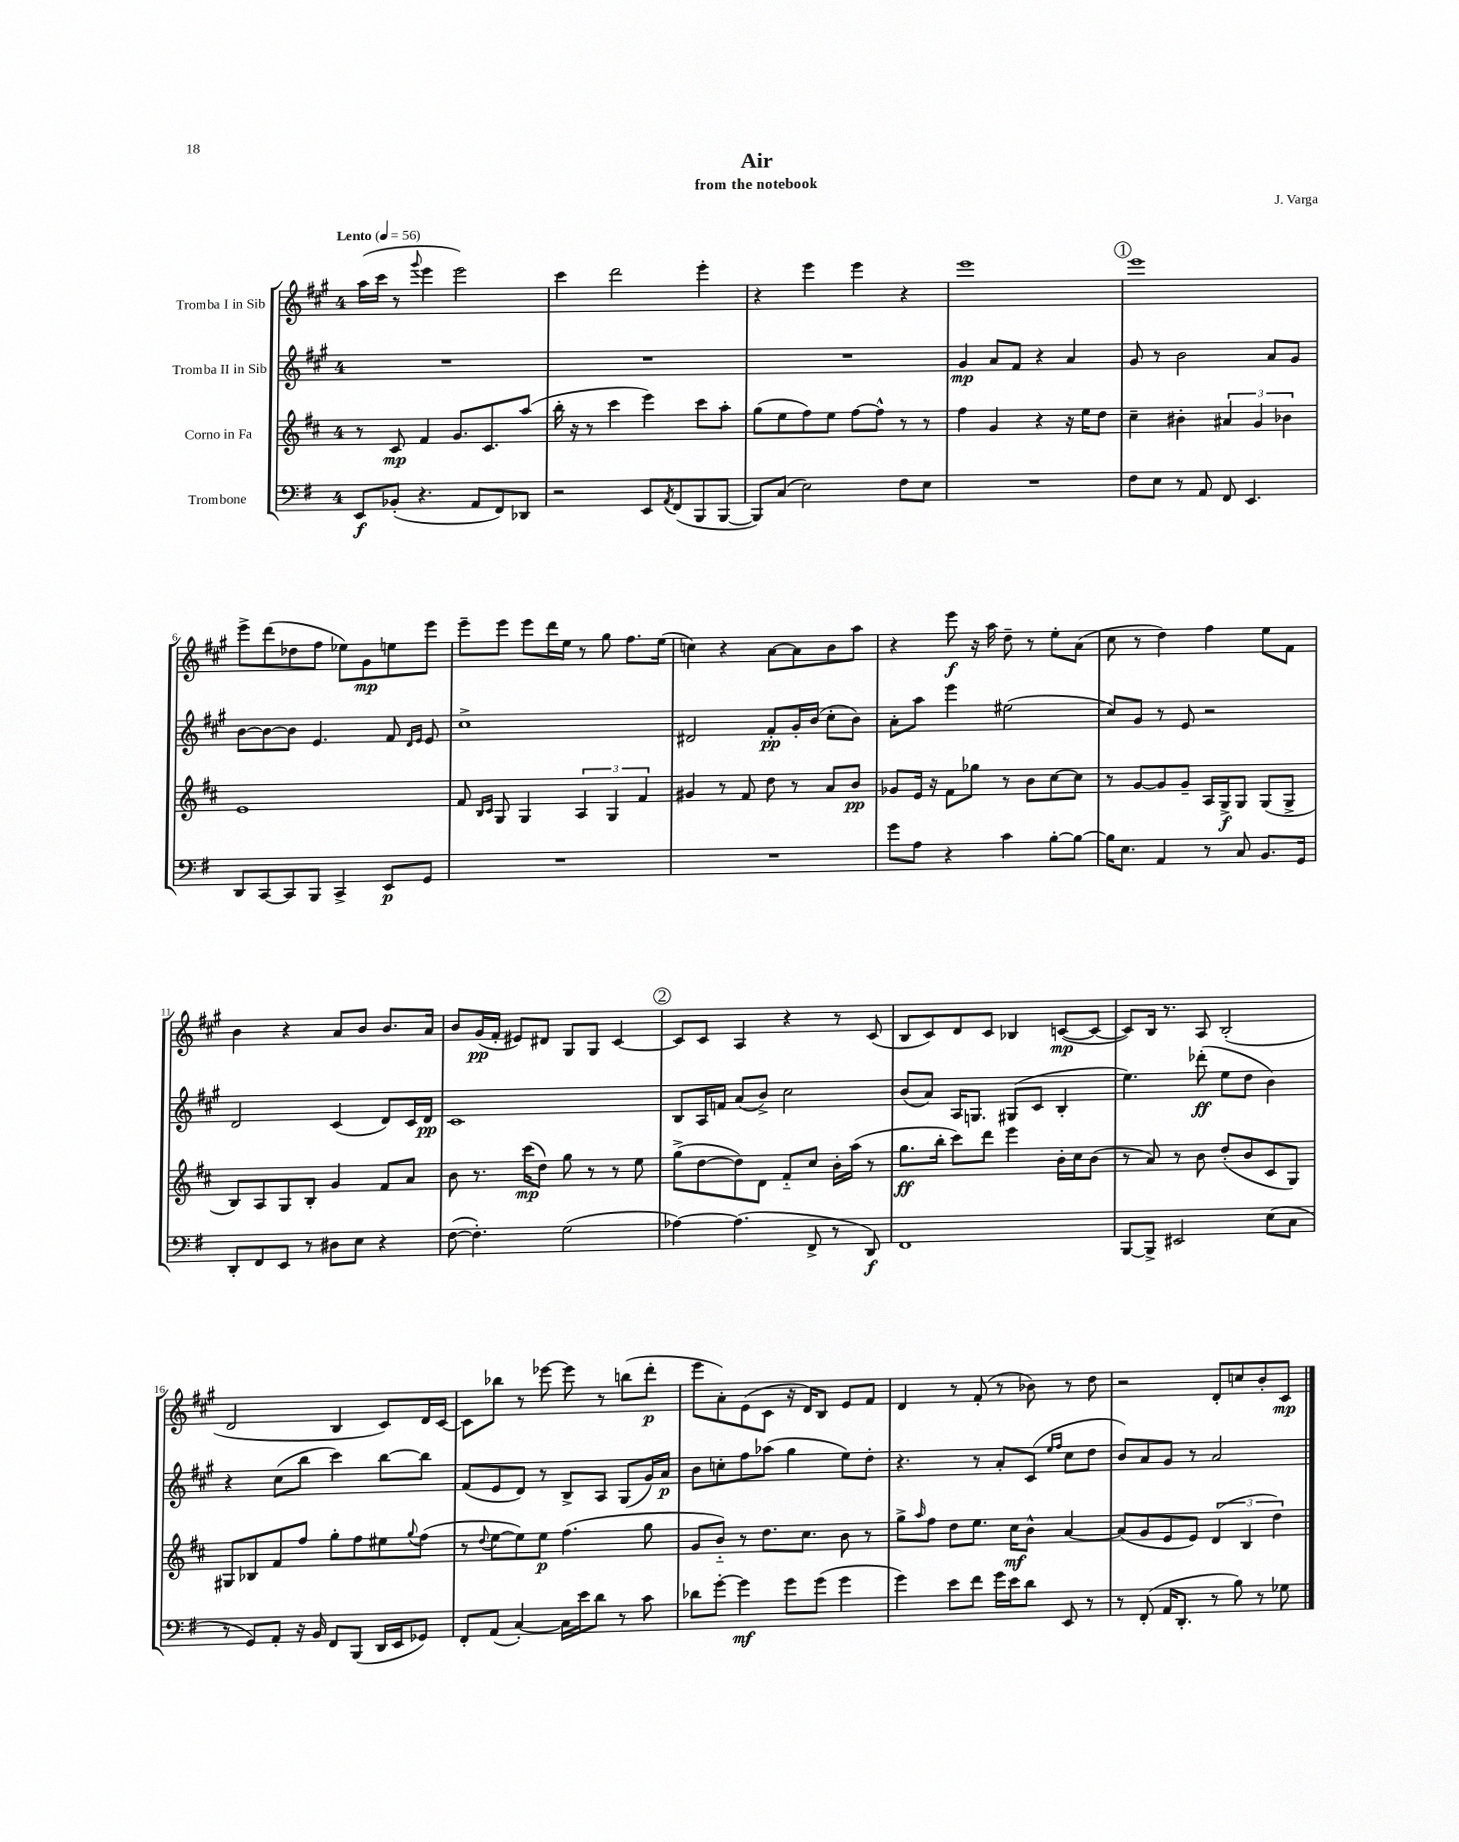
\header { title = "Air" composer = "J. Varga" subtitle = "from the notebook" }
<<
\new StaffGroup <<
\new Staff = "s0" \with { instrumentName = "Tromba I in Sib" } {
    \clef treble \key a \major \once \override Staff.TimeSignature.style = #'single-digit \time 4/4 \tempo "Lento" 4 = 56
    a''16( cis'''16 r8 \appoggiatura { gis'''8 } e'''4 e'''2) |
    cis'''4 d'''2 e'''4-. |
    r4 e'''4 e'''4 r4 |
    e'''1 |
    \mark \markup { \circle "1" } e'''1 |
    e'''8-> d'''8( des''8 fis''8 ees''8) gis'8\mp e''8 e'''8 |
    e'''8-- e'''8 e'''8 d'''16 e''16 r8 gis''8 fis''8. e''16( |
    c''4) r4 a'8~ a'8 b'8 a''8 |
    r4 e'''8\f r16 a''16 d''8-- r8 e''8-. a'8( |
    cis''8 r8 d''4) fis''4 e''8 fis'8 |
    b'4 r4 a'8 b'8 b'8. a'16 |
    b'8 gis'16\pp( fis'16-. eis'8) dis'8 gis8 gis8 cis'4~ |
    \mark \markup { \circle "2" } cis'8 cis'8 a4 r4 r8 cis'8( |
    b8 cis'8) d'8 cis'8 bes4 c'8~\mp( c'8~ |
    c'8) b16 r8. a8 b2-.( |
    d'2 b4 cis'8) d'16 cis'16~ |
    cis'8 bes''8 r8 ees'''8~ ees'''8 r8 b''8( d'''8-.\p |
    e'''8 a'8-.) e'8( cis'8 r16 d'16) b8 e'8 fis'8 |
    d'4 r8 fis'8-.( r8 bes'8) r8 d''8 |
    r2 d'8-. c''8 b'8-. cis'8\mp \bar "|." |
}
\new Staff = "s1" \with { instrumentName = "Tromba II in Sib" } {
    \clef treble \key a \major \once \override Staff.TimeSignature.style = #'single-digit \time 4/4
    R1 |
    R1 |
    R1 |
    gis'4\mp a'8 fis'8 r4 a'4 |
    \mark \markup { \circle "1" } gis'8 r8 b'2 a'8 gis'8 |
    b'8~ b'8~ b'8 e'4. fis'8 \grace { d'16 e'16 } e'8 |
    cis''1-> |
    dis'2 fis'8-.\pp gis'16-. b'16( cis''8-. b'8) |
    a'8-. a''8 e'''4 eis''2( |
    cis''8) gis'8 r8 e'8 r2 |
    d'2 cis'4( d'8) cis'16 d'16\pp |
    cis'1 |
    \mark \markup { \circle "2" } b8 a16 f'16 a'8( b'8->) cis''2 |
    b'8( a'8) a16 g8. gis8( cis'8 b4-. |
    e''4.) des'''8-.\ff( e''8 d''8 b'4) |
    r4 cis''8( b''8 cis'''4) b''8~ b''8 |
    fis'8( e'8 d'8) r8 b8-> a8 gis8( gis'16) a'16\p |
    b'8 c''8-. fis''8 aes''8( gis''4 e''8) d''8-. |
    r4. r8 a'8-. cis'8( \grace { e''16 fis''16 } cis''8 d''8 |
    b'8) a'8 gis'8 r8 a'2 \bar "|." |
}
\new Staff = "s2" \with { instrumentName = "Corno in Fa" } {
    \clef treble \key d \major \once \override Staff.TimeSignature.style = #'single-digit \time 4/4
    r8 cis'8\mp fis'4 g'8. cis'8. a''8( |
    b''16-. r16 r8 cis'''4 e'''4) cis'''8 a''8-. |
    g''8( e''8 fis''8) e''8 fis''8~ fis''8-^ r8 r8 |
    fis''4 g'4 r4 r16 e''16 d''8 |
    \mark \markup { \circle "1" } cis''4-- bis'4-. \tuplet 3/2 { ais'4 g'4 bes'4 } |
    e'1 |
    fis'8 \grace { b16 cis'16 } g8 g4 \tuplet 3/2 { a4 g4 fis'4 } |
    gis'4 r8 fis'8 d''8 r8 a'8 b'8\pp |
    ges'8 e'16 r16 fis'8 ges''8 r8 b'8 cis''8~ cis''8 |
    r8 g'8~ g'8 g'8-- a16 g16->\f g8 g8( g8-> |
    b8) a8 g8 b8-. g'4 fis'8 a'8 |
    b'8 r8. cis'''16\mp( d''8) g''8 r8 r8 e''8 |
    \mark \markup { \circle "2" } g''8->( d''8~ d''8) d'8 fis'8-_ cis''8 b'16-. a''16( r8 |
    g''8.\ff b''16-. cis'''8) d'''8 e'''4 b'16-. cis''16 b'8( |
    r8 a'8) r8 b'8 d''8-.( b'8 cis'8 g8) |
    gis8 bes8 fis'8 fis''8 g''8-. fis''8 eis''8 \appoggiatura { g''8 } fis''8( |
    r8 \appoggiatura { d''8 } e''8~ e''8) e''8\p fis''4.( g''8 |
    g'8 b'8-_) r8 d''8. cis''8. b'8 r8 |
    g''8-> \grace { a''16 } fis''8 d''8 e''8. cis''16\mf b'8-^ a'4~ |
    a'8( g'8 e'8 e'8) \tuplet 3/2 { d'4( b4 d''4) } \bar "|." |
}
\new Staff = "s3" \with { instrumentName = "Trombone" } {
    \clef bass \key g \major \once \override Staff.TimeSignature.style = #'single-digit \time 4/4
    e,8\f bes,8-.( r4. a,8 fis,8) des,8 |
    r2 e,8 \acciaccatura { a,8 } fis,8( b,,8 b,,8~ |
    b,,8) c8( e2) fis8 e8 |
    R1 |
    \mark \markup { \circle "1" } fis8 e8 r8 a,8 fis,8 e,4. |
    d,8 c,8~ c,8 b,,8 c,4-> e,8\p g,8 |
    R1 |
    R1 |
    g'8 a8 r4 c'4 b8~-. b8~ |
    b16 e8. a,4 r8 c8 b,8. g,16 |
    d,8-. fis,8 e,8 r8 dis8 e8 r4 |
    fis8~( fis4.-.) g2( |
    \mark \markup { \circle "2" } aes4~) aes4.( fis,8-> r8 d,8\f) |
    fis,1 |
    b,,8~ b,,8-> eis,2 e8( c8 |
    r8 g,8) a,8-. r16 b,16 fis,8 b,,8( d,16 e,16 ges,8) |
    fis,8-. a,8( c4~-.) c16 e'16 d'8 r8 c'8 |
    des'8 g'8~-. g'4\mf g'8 g'8( g'4 |
    g'4) e'8 fis'8 g'16 e'16 d'8 e,8 r8 |
    r8 fis,8-.( a,16 d,8.-. r8 b8) r8 ges8 \bar "|." |
}
>>
>>
